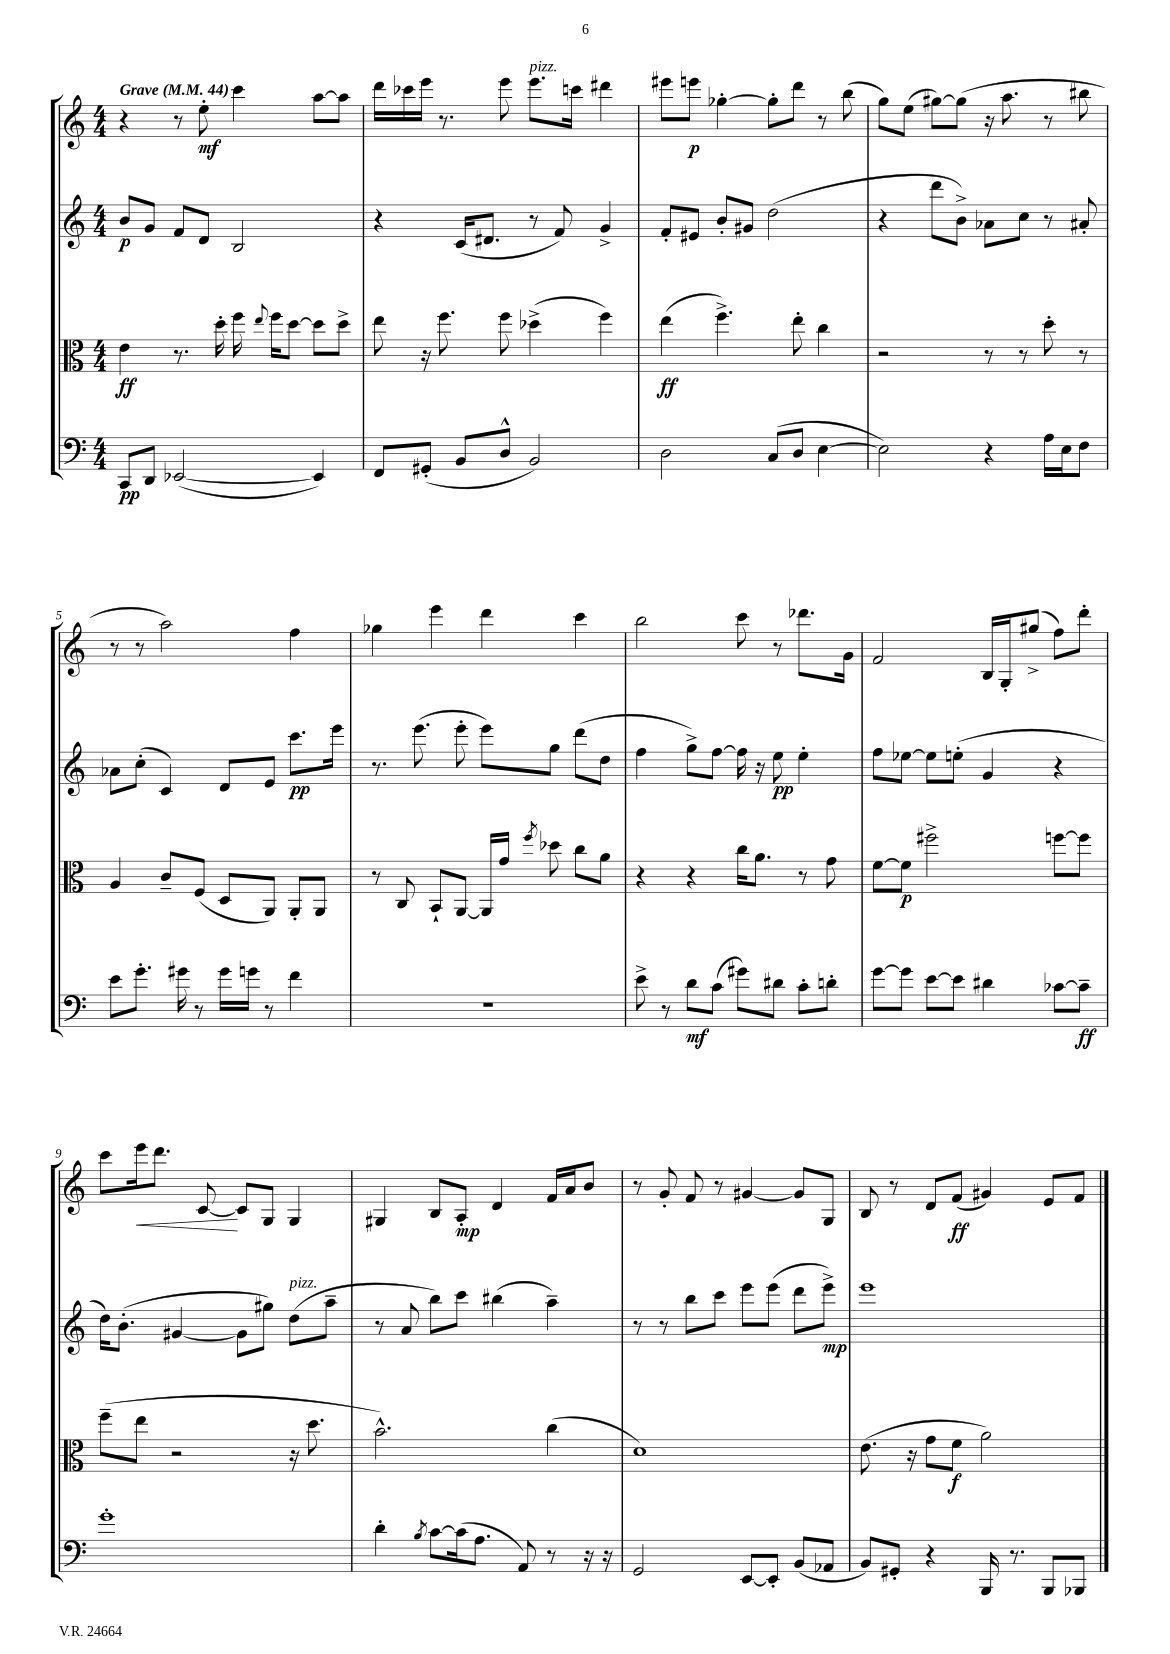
<<
\new StaffGroup <<
\new Staff = "s0" {
    \clef treble \key c \major \numericTimeSignature \time 4/4 \tempo "Grave" 4 = 44
    \autoBeamOff r4 r8 e''8-.\mf c'''4 a''8[~ a''8] |
    d'''16[ ces'''16 e'''16] r8. e'''8 e'''8.[^\markup { \italic "pizz." } c'''16] dis'''4 |
    eis'''8[ e'''8]\p ges''4~-. ges''8[-. d'''8] r8 b''8( |
    g''8[) e''8]( gis''8[~) gis''8]( r16 a''8. r8 bis''8 |
    r8 r8 a''2) f''4 |
    ges''4 e'''4 d'''4 c'''4 |
    b''2 c'''8 r8 des'''8.[ g'16] |
    f'2 b16[ g16-. gis''8]->( f''8[) d'''8]-. |
    c'''8[ e'''16\< d'''8.] c'8~\! c'8[ g8] g4 |
    gis4 b8[ a8]-.\mp d'4 f'16[ a'16 b'8] |
    r8 g'8-. f'8 r8 gis'4~ gis'8[ g8] |
    b8 r8 d'8[ f'8]\ff( gis'4) e'8[ f'8] \bar "|." |
}
\new Staff = "s1" {
    \clef treble \key c \major \numericTimeSignature \time 4/4
    \autoBeamOff b'8[\p g'8] f'8[ d'8] b2 |
    r4 c'16[( dis'8.] r8 f'8) g'4-> |
    f'8[-. eis'8] b'8[-. gis'8] d''2( |
    r4 d'''8[ b'8]->) aes'8[ c''8] r8 ais'8-. |
    aes'8[ c''8]-.( c'4) d'8[ e'8] c'''8.[\pp e'''16] |
    r8. e'''8.( e'''8-. e'''8[) g''8] d'''8[( d''8] |
    f''4 g''8[->) f''8]~ f''16 r16 e''8\pp e''4-. |
    f''8[ ees''8]~ ees''8[ e''8]-.( g'4 r4 |
    d''16[) b'8.]-.( gis'4~ gis'8[ gis''8]) d''8[^\markup { \italic "pizz." }( a''8]-- |
    r8 a'8 b''8[) c'''8] bis''4( a''4--) |
    r8 r8 b''8[ c'''8] e'''8[ e'''8]( d'''8[ e'''8]->\mp) |
    e'''1 \bar "|." |
}
\new Staff = "s2" {
    \clef alto \key c \major \numericTimeSignature \time 4/4
    \autoBeamOff e'4\ff r8. d''16-. f''16 \appoggiatura { e''8 } f''16[ d''8]~ d''8[ d''8]-> |
    e''8 r16 f''8. f''8 des''4->( f''4) |
    e''4\ff( f''4.->) e''8-. c''4 |
    r2 r8 r8 d''8-. r8 |
    a4 c'8[-- f8]( d8[ a,8]) a,8[-. a,8] |
    r8 c8 b,8[-! a,8]~ a,16[ g'16] \acciaccatura { f''8 } des''8 c''8[ a'8] |
    r4 r4 c''16[ a'8.] r8 g'8 |
    f'8[~ f'8]\p fis''2-> f''8[~ f''8] |
    f''8[--( e''8] r2 r16 d''8. |
    b'2.-^) c''4( |
    d'1) |
    e'8.( r16 g'8[ f'8]\f a'2) \bar "|." |
}
\new Staff = "s3" {
    \clef bass \key c \major \numericTimeSignature \time 4/4
    \autoBeamOff c,8[\pp d,8] ees,2~( ees,4) |
    f,8[ gis,8]-.( b,8[ d8]-^ b,2) |
    d2 c8[( d8] e4~ |
    e2) r4 a16[ e16 f8] |
    e'8[ g'8.]-. gis'16 r8 gis'16[ g'16] r8 f'4 |
    r1 |
    e'8-> r8 d'8[\mf c'8]( gis'8[) dis'8] c'8[-. d'8]-. |
    g'8[~ g'8] e'8[~ e'8] dis'4 ces'8[~ ces'8]--\ff |
    g'1-. |
    d'4-. \acciaccatura { b8 } c'8[~ c'16( a8.] a,8) r8 r16 r16 |
    g,2 e,8[~ e,8]-. b,8[( aes,8] |
    b,8[) gis,8]-. r4 b,,16 r8. b,,8[ bes,,8] \bar "|." |
}
>>
>>
